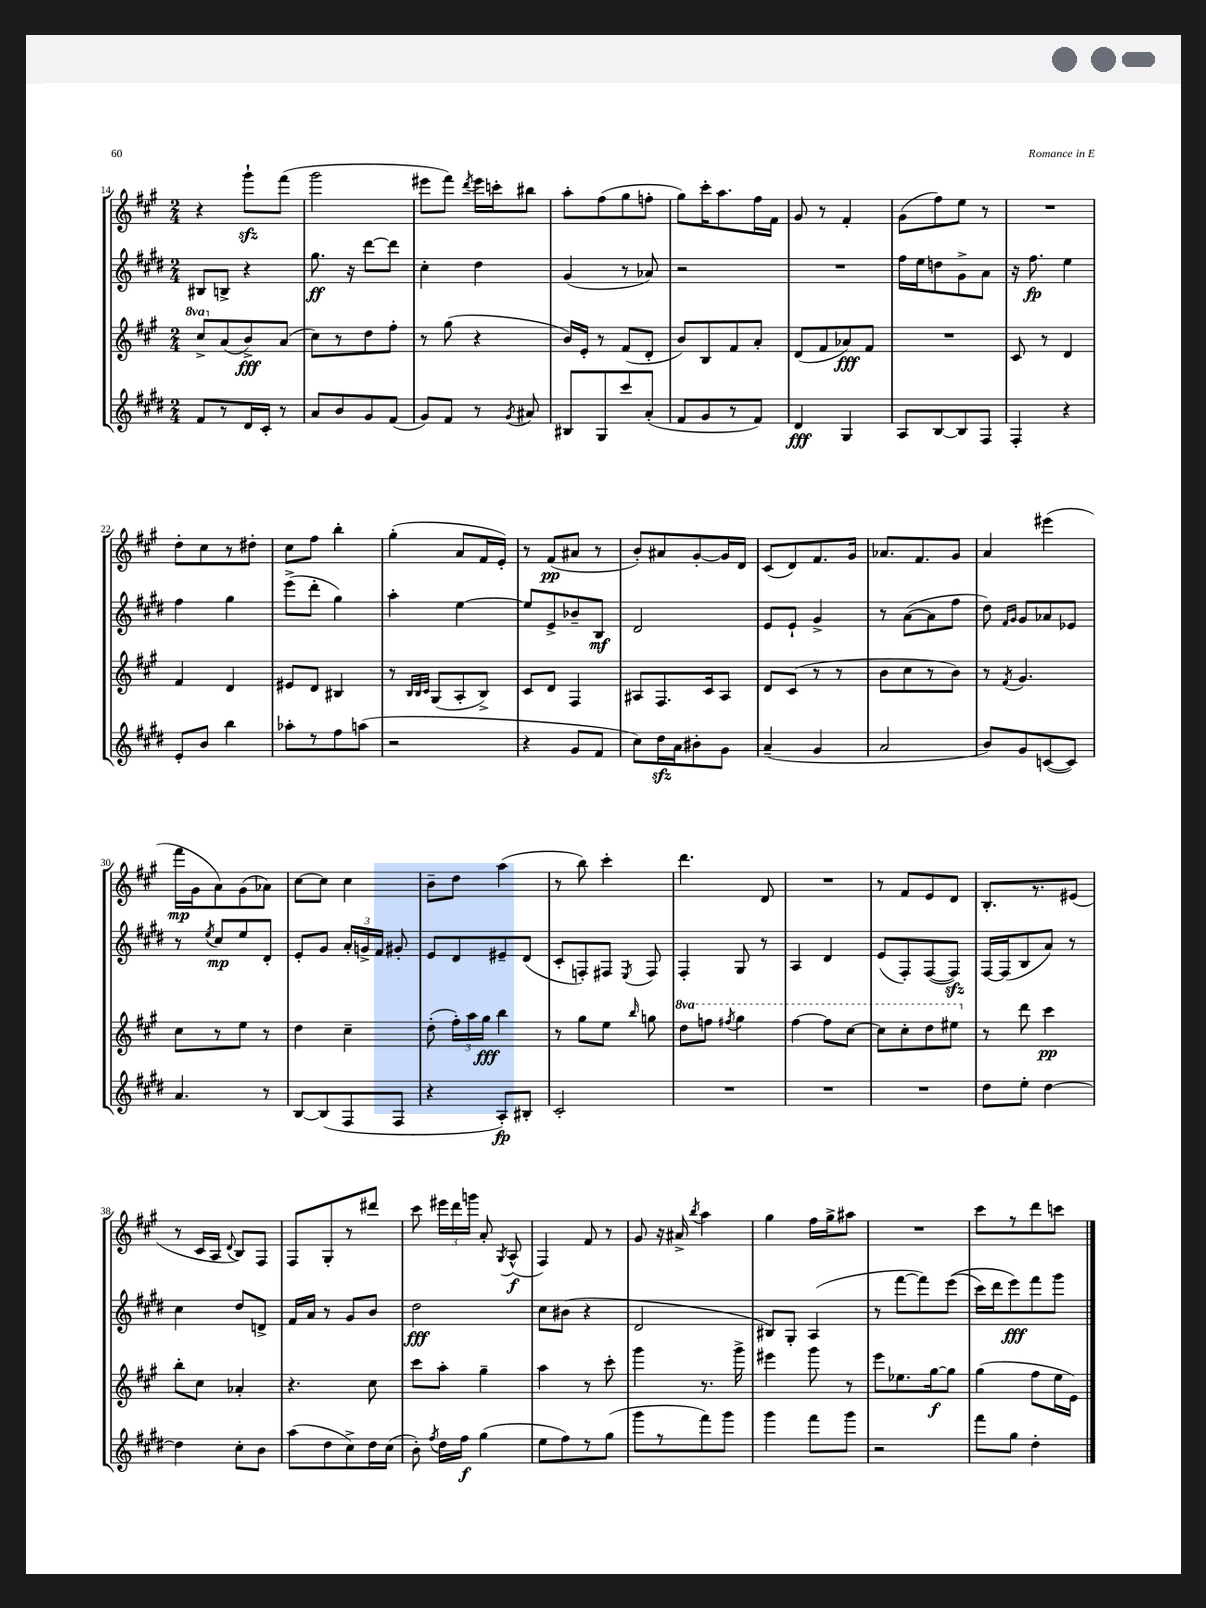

**kern	**kern	**kern	**kern
*staff4	*staff3	*staff2	*staff1
*clefG2	*clefG2	*clefG2	*clefG2
*k[f#c#g#d#]	*k[f#c#g#]	*k[f#c#g#d#]	*k[f#c#g#]
*M2/4	*M2/4	*M2/4	*M2/4
8f#	8ccc#^	8B#	4r
8r	(8a	8B^	.
16d#	8b^)	4r	8ggg#`
16c#'	.	.	.
8r	(8a	.	(8fff#
=	=	=	=
8a	8cc#)	8.gg#	2ggg#
8b	8r	.	.
.	.	16r	.
8g#	8dd	[8ddd#	.
(8f#	8ff#'	8ddd#]	.
=	=	=	=
8g#)	8r	4cc#'	8eee#
8f#	(8gg#	.	8fff#)
.	.	.	8qddd
8r	4r	4dd#	16eee#
.	.	.	16ccc'
8qg#	.	.	.
8a#	.	.	8bb#
=	=	=	=
8B#	16b)	(4g#	8aa'
.	16e'	.	.
8G#	8r	.	(8ff#
8ccc#	(8f#	8r	8gg#
(8a'	8d'	8a-)	8ff'
=	=	=	=
8f#	8b)	2r	8gg#)
8g#	8B	.	16ccc#'
.	.	.	8.aa
8r	8f#	.	.
8f#)	8a'	.	16ff#
.	.	.	16f#
=	=	=	=
4d#	(8d	2r	8g#
.	8f#	.	8r
4G#	8a-)	.	4f#'
.	8f#	.	.
=	=	=	=
8A	2r	16ff#	(8g#
.	.	16ee	.
[8B	.	8dd	8ff#)
8B]	.	8g#^	8ee
8F#	.	8a	8r
=	=	=	=
4F#'	8c#	16r	2r
.	.	8.ff#	.
.	8r	.	.
4r	4d	4ee	.
=	=	=	=
8e'	4f#	4ff#	8dd'
8b	.	.	8cc#
4bb	4d	4gg#	8r
.	.	.	8dd#'
=	=	=	=
8aa-'	8e#	(8eee^	8cc#
8r	8d	8ddd#'	8ff#
8ff#	4B#	4gg#)	4bb'
(8aa	.	.	.
=	=	=	=
2r	8r	4aa'	(4gg#'
.	32qqB	.	.
.	32qqB	.	.
.	32qqc#	.	.
.	(8G#	.	.
.	8A'	[4ee	8a
.	8B^)	.	16f#
.	.	.	16e')
=	=	=	=
4r	8c#	8ee]	8r
.	8d	8e^	(8f#
8g#	4F#	8b-~	8a#
8f#	.	8B	8r
=	=	=	=
8cc#)	8A#	2d#	8b')
16dd#	8.F#	.	8a#
16a	.	.	.
8b#'	.	.	[8g#'
.	16c#	.	.
8g#	8A#	.	16g#]
.	.	.	16d
=	=	=	=
(4a~	8d	8e	(8c#
.	(8c#	8e`	8d)
4g#	8r	4g#^	8.f#
.	8r	.	.
.	.	.	16g#
=	=	=	=
2a	8b	8r	8.a-
.	8cc#	([8a	.
.	.	.	8.f#
.	8r	8a]	.
.	8b)	8ff#	8g#
=	=	=	=
8b)	8r	8dd#)	4a
.	.	16qqf#	.
.	8qf#	16qqg#	.
8g#	4.g#	8g#	.
([8c	.	8a-	(4eee#
8c])	.	8e-	.
=	=	=	=
4.a	8cc#	8r	16fff#
.	.	.	16g#
.	.	8qee	.
.	8r	8cc#	8a)
.	8ee	8ee	(8g#
8r	8r	8d#'	8a-)
=	=	=	=
[8B	4dd	8e'	[8cc#
(8B]	.	8g#	8cc#]
8F#	4cc#~	24a'	4cc#
.	.	24g^	.
.	.	24f#	.
8F#	.	8g#'	.
=	=	=	=
4r	(8dd'	8e	8b~
.	24ff#')	8d#	8dd
.	24aa	.	.
.	24gg#	.	.
8A')	4bb	8e#~	(4aa
8B#'	.	(8d#	.
=	=	=	=
2c#'	8r	8c#'	8r
.	8gg#	8F')	8bb)
.	8ee	8F#	4ccc#'
.	16qqbb	8qE	.
.	8gg	8F#	.
=	=	=	=
2r	8ddd	4F#'	4.ddd
.	8fff	.	.
.	8qfff#	.	.
.	4ggg#	8G#	.
.	.	8r	8d
=	=	=	=
2r	[4fff#	4A	2r
.	8fff#]	4d#	.
.	[8ccc#	.	.
=	=	=	=
2r	8ccc#]	(8e	8r
.	8ccc#'	8F#')	8f#
.	8ddd	([8F#	8e
.	8eee#	8F#])	8d
=	=	=	=
8dd#	8r	[16F#	8.B'
.	.	(16F#]	.
8ee'	8ddd	8B	.
.	.	.	8.r
[4dd#	4ccc#	8a)	.
.	.	8r	(8e#
=	=	=	=
4dd#]	8bb'	4cc#	8r
.	8cc#	.	16c#
.	.	.	16A
.	.	.	8qqd
8cc#'	4a-'	8dd#	8B)
8b	.	8d^	8F#
=	=	=	=
(8aa	4.r	16f#	8F#
.	.	16a	.
8dd#	.	8r	8G#'
8cc#^)	.	8g#	8r
16dd#	8cc#	8b	8ddd#
(16cc#	.	.	.
=	=	=	=
8b')	8ccc#	2dd#	8ccc#
8qff#	.	.	.
16dd#	8aa'	.	24eee#
.	.	.	24ddd
16ff#	.	.	.
.	.	.	24ggg
(4gg#	4gg#~	.	8a'
.	.	.	8qG#
.	.	.	(8A^^
=	=	=	=
8ee	4aa	8cc#	4F#)
8ff#)	.	(8b#	.
8r	8r	4r	8f#
(8gg#	8ccc#'	.	8r
=	=	=	=
8ggg#	4ggg#	2d#	8g#
8r	.	.	16r
.	.	.	16a#^
.	.	.	8qbb
8fff#)	8.r	.	4aa
8ggg#	.	.	.
.	16ggg#^	.	.
=	=	=	=
4ggg#	4eee#	8B#)	4gg#
.	.	8G#'	.
8fff#	8ggg#	(4A	16ff#
.	.	.	16gg#^
8ggg#	8r	.	8aa#
=	=	=	=
2r	8eee	8r	2r
.	8.ee-	[8fff#	.
.	.	8fff#])	.
.	[16gg#	.	.
.	8gg#]	&((8eee	.
=	=	=	=
8fff#	(4gg#	16ccc#)	8ccc#
.	.	16ddd#	.
8gg#	.	8eee&)	8r
4dd#'	8ff#	8fff#	8ddd
.	16ee	8ggg#	8ccc
.	16e)	.	.
==	==	==	==
*-	*-	*-	*-
